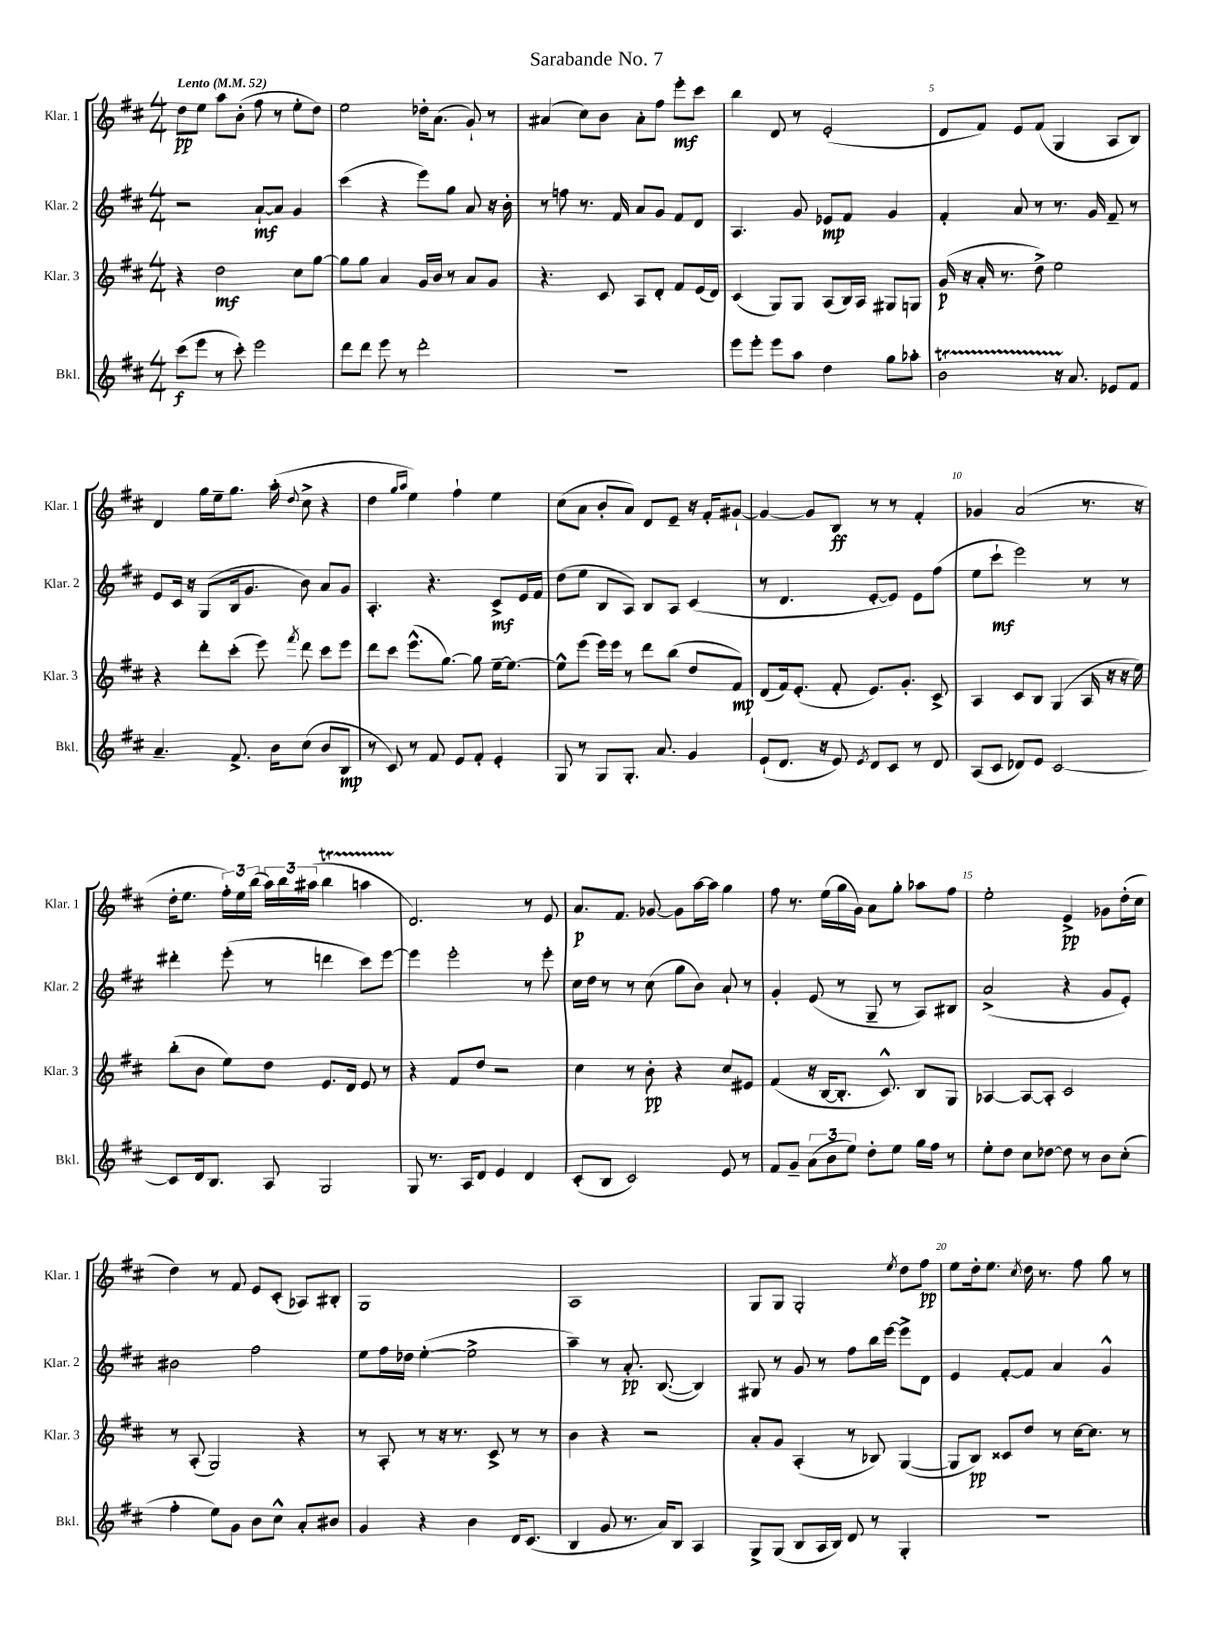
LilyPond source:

\header { title = "Sarabande No. 7" }
<<
\new StaffGroup <<
\new Staff = "s0" \with { instrumentName = "Klar. 1" shortInstrumentName = "Klar. 1" } {
    \clef treble \key d \major \numericTimeSignature \time 4/4 \tempo "Lento" 4 = 52
    \autoBeamOff d''8[\pp e''8] a''8[ b'8]-.( fis''8 r8 e''8[-. d''8]) |
    e''2 des''16[-. a'8.]( g'8-!) r8 |
    ais'4( cis''8[) b'8] ais'8[-. fis''8] e'''8[-.\mf cis'''8] |
    b''4 d'8 r8 e'2-.( |
    d'8[ fis'8]) e'8[ fis'8]( g4 a8[ b8]) |
    d'4 g''16[ e''16-- g''8.] a''16-.( \appoggiatura { d''8 } cis''8-> r4 |
    d''4 \grace { g''16[ a''16] } e''4) fis''4-! e''4 |
    cis''8[( a'8] b'8[-. a'8]) d'8[ e'8]-- r16 fis'16[-. gis'8]~-! |
    gis'4~ gis'8[ b8]\ff r8 r8 fis'4-. |
    ges'4 a'2( r8. r16 |
    d''16[-. e''8.] \tuplet 3/2 { fis''16[-.) e''16 b''16]( } \tuplet 3/2 { a''16[) b''16 ais''16]( } b''4\startTrillSpan a''4 |
    d'2.\stopTrillSpan) r8 e'8 |
    a'8.[\p fis'8.] ges'8~ ges'8[ a''16~ a''16] g''4 |
    fis''8 r8. e''16[( g''16 g'16]) a'8[ g''8]-. aes''8[ fis''8] |
    e''2-. e'4->\pp ges'8[ d''16-.( cis''16] |
    d''4) r8 fis'8 e'8[ cis'8]-.( aes8[) bis8]-. |
    g1 |
    a1 |
    g8[ g8] g2-. \acciaccatura { e''8 } d''8[ fis''8]\pp |
    e''8[ d''16-. e''8.] \acciaccatura { cis''8 } d''16 r8. fis''8 g''8 r8 \bar "|." |
}
\new Staff = "s1" \with { instrumentName = "Klar. 2" shortInstrumentName = "Klar. 2" } {
    \clef treble \key d \major \numericTimeSignature \time 4/4
    \autoBeamOff r2 a'8[~-!\mf a'8] g'4 |
    cis'''4( r4 e'''8[) g''8] a'8 r16 b'16-. |
    r8 f''8 r8. fis'16 a'8[ g'8] fis'8[ d'8] |
    a4. g'8 ees'8[\mp fis'8] g'4 |
    fis'4-. a'8 r8 r8. g'16 fis'8-- r8 |
    e'8[ cis'16] r16 g8[( b16 g'8.] b'8) a'8[ g'8] |
    a4.-. r4. cis'8[->\mf e'16 fis'16] |
    d''8[( e''8] b8[ a8]) b8[ a8] cis'4( |
    r8 d'4. e'8[~-. e'8]) e'8[ fis''8]( |
    e''8[ cis'''8]-!\mf e'''2) r8 r8 |
    dis'''4-. e'''8-.( r8 d'''4 cis'''8[) e'''8]~ |
    e'''4 e'''2-. r8 e'''8-. |
    cis''16[ d''16] r8 r8 cis''8( g''8[ b'8]) a'8-! r8 |
    g'4-. e'8( r8 g8-- r8 a8[) bis8] |
    a'2->( r4 g'8[ e'8]-.) |
    bis'2 fis''2 |
    e''8[ fis''16 des''16] e''4~-.( e''2-> |
    a''4--) r8 a'8.-.\pp b8.~( b4) |
    gis8 r8 g'8 r8 fis''8[ b''16 e'''16]~ e'''8[-> d'8] |
    e'4 fis'8[~-. fis'8] a'4 g'4-^ \bar "|." |
}
\new Staff = "s2" \with { instrumentName = "Klar. 3" shortInstrumentName = "Klar. 3" } {
    \clef treble \key d \major \numericTimeSignature \time 4/4
    \autoBeamOff r4 d''2\mf cis''8[ g''8]~ |
    g''8[ g''8] a'4 g'16[ b'16] r8 a'8[ g'8] |
    r4. cis'8 a8[ d'8]-. fis'8[ e'16( d'16]) |
    cis'4( g8[) g8] a8[( b16) a16] gis8[ g8] |
    g'16\p( r16 a'16-. r8. d''8->) e''2 |
    r4 d'''8[-. cis'''8]-.( e'''8) \acciaccatura { fis'''8 } d'''8 cis'''8[ e'''8] |
    d'''8[ cis'''8] e'''8.[-^( g''8.]~) g''8 e''16[~-- e''8.]~ |
    e''8[-^ e'''8]( e'''16[) e'''16] r8 d'''8[ b''8]( d''8[ fis'8]\mp) |
    d'8[( fis'16) e'8.]-.( fis'8-. e'8.[) g'8.]-. cis'8-> |
    a4 cis'8[ b8] g4( a16 r16 r16 e''16) |
    b''8[-.( b'8] e''8[) d''8] e'8.[ d'16] e'8 r8 |
    r4 fis'8[ d''8] r2 |
    cis''4 r8 b'8-.\pp r4 cis''8[ eis'8] |
    fis'4( r16 b16[~ b8.]-. cis'8.-^) b8[ g8] |
    aes4~ aes8[~ aes8]-. cis'2 |
    r8 a8-.( g2) r4 |
    r8 a8-. r8 r16 r8. cis'8-> r8 r8 |
    b'4 r4 r2 |
    a'8[-. g'8] a4-.( r8 bes8) g4~( |
    g8[ b8]\pp) cisis'8[ d''8] r8 cis''16[~ cis''8.] r8 \bar "|." |
}
\new Staff = "s3" \with { instrumentName = "Bkl." shortInstrumentName = "Bkl." } {
    \clef treble \key d \major \numericTimeSignature \time 4/4
    \autoBeamOff cis'''8[\f( e'''8] r8 cis'''8-.) e'''2 |
    d'''8[ d'''8] e'''8 r8 d'''2-. |
    R1 |
    e'''8[ e'''8]-. e'''8[ a''8] d''4 g''8[ aes''8]-. |
    b'2\startTrillSpan r16 a'8.\stopTrillSpan ees'8[ fis'8] |
    a'4.-- fis'8.-> b'16[ cis''8]( b'8[ b8]\mp |
    r8 cis'8) r8 fis'8 e'8[ fis'8]-. e'4-. |
    g8 r8 g8[ g8.]-. a'8. g'4 |
    e'8[-!( d'8.] r16 e'8) \acciaccatura { e'8 } d'8[ cis'8] r8 d'8 |
    a8[( cis'8] des'8[) e'8] cis'2~ |
    cis'8[ d'16 b8.] a8 g2 |
    g8 r8. a16[ d'8] e'4 d'4 |
    cis'8[-.( b8] cis'2) e'8 r8 |
    fis'8[ g'8]-- \tuplet 3/2 { a'8[( b'8 e''8]) } d''8[-. e''8] g''16[ fis''16] r8 |
    e''8[-. d''8] cis''8[ des''8]~ des''8 r8 b'8[ cis''8]-.( |
    fis''4-. e''8[) g'8] b'8[ cis''8]-^ a'8[-. bis'8] |
    g'4 r4 b'4 d'16[ cis'8.]( |
    b4 g'8 r8. a'16[) b8] a4 |
    g8[-> g8]( b8[ a16 b16]) d'8 r8 g4-. |
    R1 \bar "|." |
}
>>
>>
\layout { \context { \Score \override BarNumber.break-visibility = ##(#f #t #t) barNumberVisibility = #(every-nth-bar-number-visible 5) } }
